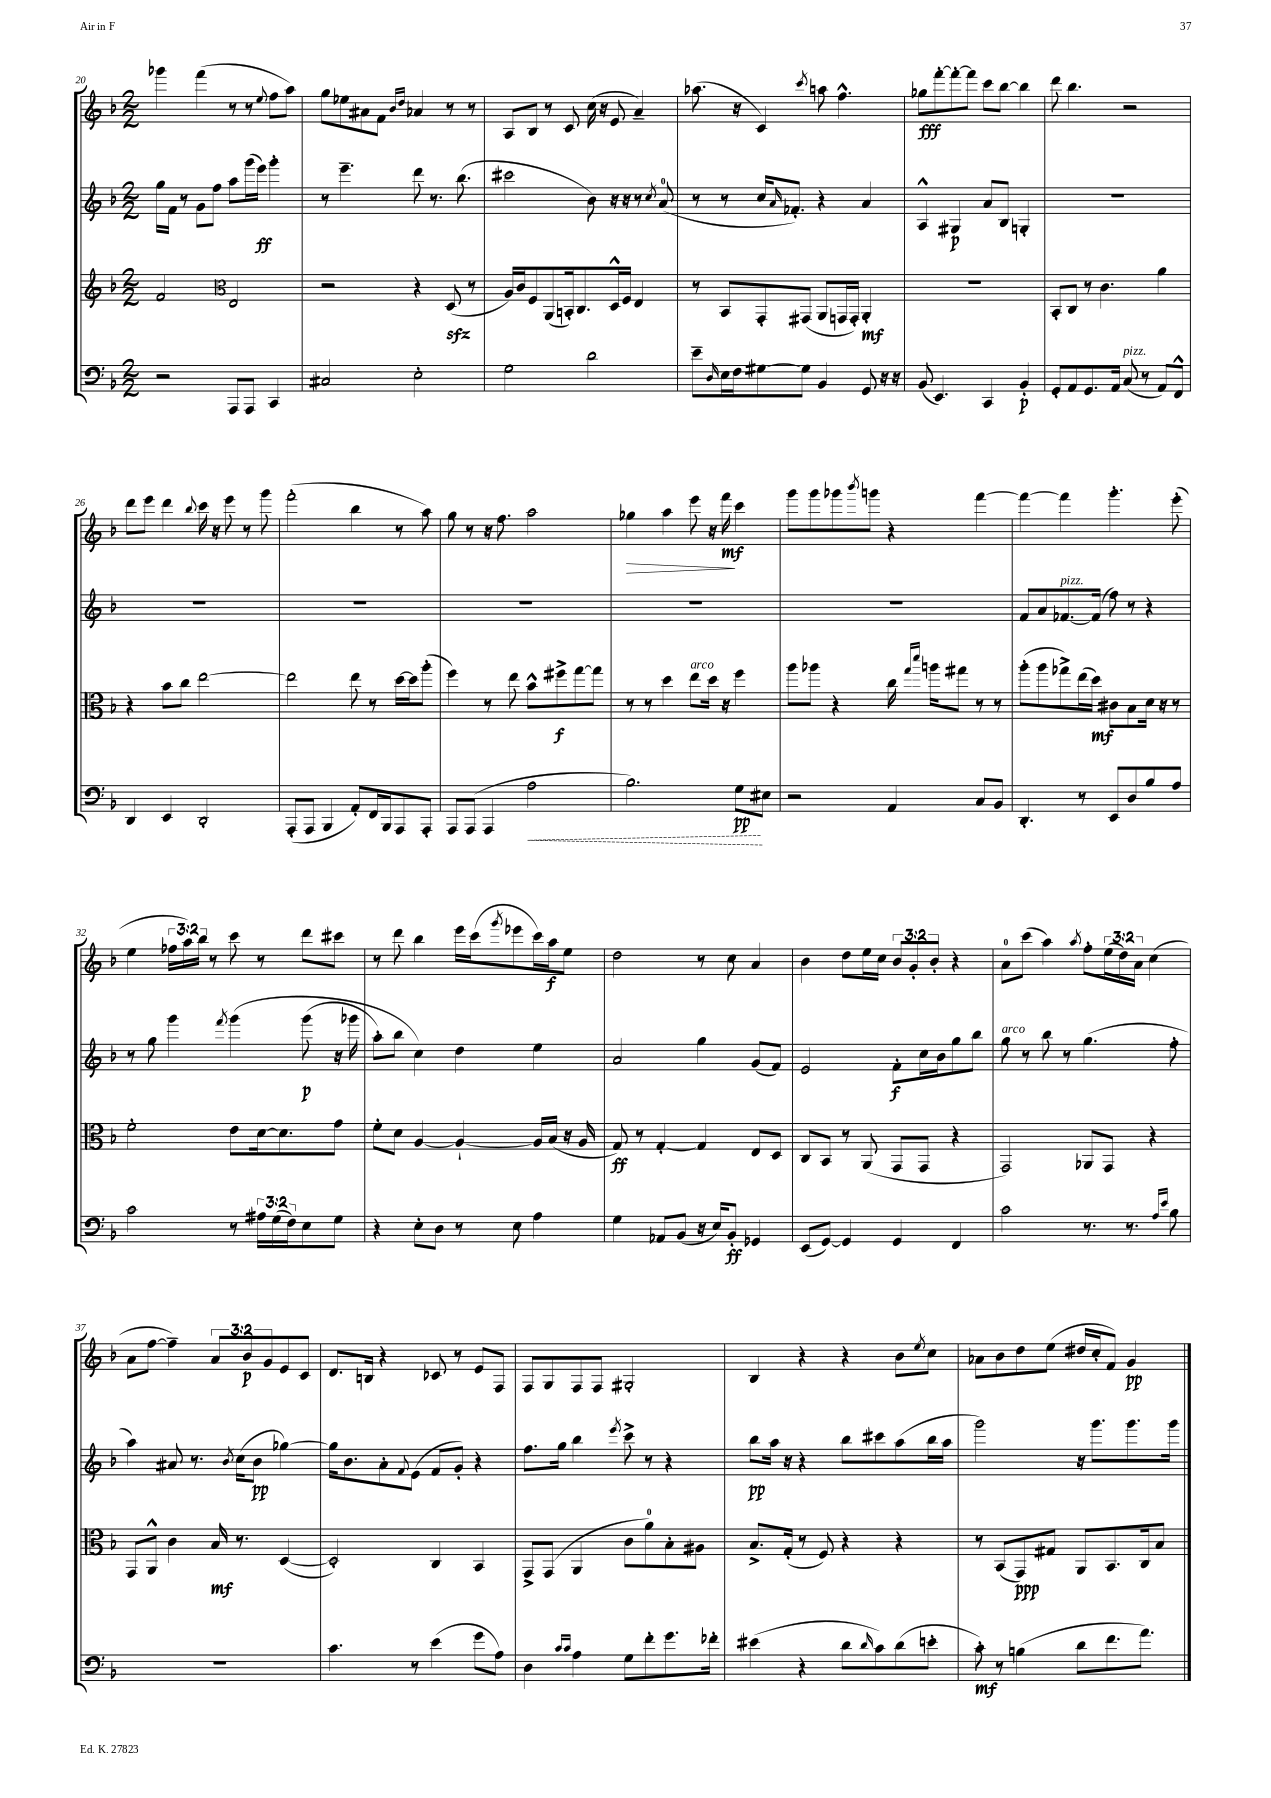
<<
\new StaffGroup <<
\new Staff = "s0" {
    \clef treble \key f \major \numericTimeSignature \time 2/2 \override Staff.TupletNumber.text = #tuplet-number::calc-fraction-text
    ges'''4 f'''4( r8 r8 \appoggiatura { e''8 } f''8 a''8) |
    g''8 ees''8 ais'8 f'8 \grace { bes'16 d''16 } aes'4 r8 r8 |
    a8 bes8 r8 c'8 c''16( r16 e'8 a'4--) |
    aes''8.( r16 c'4) \acciaccatura { c'''8 } a''8 f''4.-^ |
    ges''8\fff f'''8~-. f'''8~-. f'''8 c'''8 bes''8~ bes''4 |
    d'''8 bes''4. r2 |
    d'''8 e'''8 d'''4 \appoggiatura { bes''8 } c'''16 r16 e'''8 r8 g'''8 |
    f'''2-.( bes''4 r8 a''8) |
    g''8 r8 r16 f''8. a''2 |
    ges''4\> a''4 e'''8 r16 f'''16\mf\! c'''4 |
    g'''8 g'''8 ges'''8 \acciaccatura { bes'''8 } g'''8 r4 f'''4~ |
    f'''4~ f'''4 g'''4.-. e'''8-.( |
    e''4 \tuplet 3/2 { fes''16 a''16) bes''16 } r8 c'''8 r8 d'''8 cis'''8 |
    r8 d'''8 bes''4 e'''16 c'''16( \acciaccatura { g'''8 } ees'''8 c'''16) a''16\f e''8 |
    d''2 r8 c''8 a'4 |
    bes'4 d''8 e''16 c''16 \tuplet 3/2 { bes'8 g'8-. bes'8-. } r4 |
    a'8-0 c'''8( a''4) \acciaccatura { a''8 } f''8-. \tuplet 3/2 { e''16( d''16) a'16 } c''4( |
    a'8 f''8~ f''4--) \tuplet 3/2 { a'8 bes'8\p g'8 } e'8 c'8 |
    d'8. b16 r4 ces'8 r8 e'8 f8 |
    f8 g8 f8 f8 gis2-. |
    bes4 r4 r4 bes'8 \acciaccatura { e''8 } c''8 |
    aes'8 bes'8 d''8 e''8( dis''16 c''16-. f'8) g'4\pp \bar "|." |
}
\new Staff = "s1" {
    \clef treble \key f \major \numericTimeSignature \time 2/2
    g''16 f'16 r8 g'8 f''8 a''8 g'''16( e'''16\ff) g'''4-. |
    r8 e'''4.-- d'''8 r8. bes''8.( |
    cis'''2 bes'8) r16 r16 r8 \acciaccatura { c''8 } a'8-0( |
    r8 r8 c''16 \grace { a'16 } fes'8.-.) r4 a'4 |
    a4-^ gis4\p a'8 bes8 g4-. |
    R1 |
    R1 |
    R1 |
    R1 |
    R1 |
    R1 |
    f'8 a'8 fes'8.~^\markup { \italic "pizz." } fes'16( f''8) r8 r4 |
    r8 g''8 g'''4 \acciaccatura { f'''8 } g'''4\( g'''8\p( r16 ges'''16 |
    a''8-.) bes''8 c''4\) d''4 e''4 |
    a'2 g''4 g'8( f'8) |
    e'2 f'8-.\f c''16 bes'16 g''8 bes''8 |
    g''8^\markup { \italic "arco" } r8 bes''8 r8 g''4.( f''8-. |
    a''4) ais'8 r8. \acciaccatura { bes'8 } c''16( bes'8\pp ges''4~) |
    ges''16 bes'8. a'8-. \appoggiatura { f'8 } e'8( f'8 g'8-.) r4 |
    f''8. g''16 bes''4 \acciaccatura { e'''8 } c'''8-> r8 r4 |
    bes''8\pp a''16 r16 r4 bes''8 cis'''8 a''8( bes''16 a''16 |
    g'''2) r16 g'''8. g'''8. g'''16 \bar "|." |
}
\new Staff = "s2" {
    \clef treble \key f \major \numericTimeSignature \time 2/2
    f'2 \clef alto e2 |
    r2 r4 d8\sfz( r8 |
    a16) c'16 f8 a,8( b,16-.) c8. d16-^ f16 e4 |
    r8 bes,8 g,8-. gis,8( a,8 g,16 g,16-.) a,4-.\mf |
    R1 |
    bes,8-. c8 r8 c'4. a'4 |
    r4 bes'8 c''8 e''2~ |
    e''2 e''8 r8 d''16~ d''16 a''8-.( |
    f''4) r8 e''8 bes'8-^ fis''8->\f g''8~ g''8 |
    r8 r8 d''4 e''8^\markup { \italic "arco" } d''16 r16 f''4 |
    a''8 aes''8 r4 c''16 \grace { g''16 d'''16 } a''16 gis''8 r8 r8 |
    a''8-.( a''8 ges''8->) e''16( d''16\mf) cis'8 bes8 d'16 r16 r8 |
    f'2-. e'8 d'16~ d'8. g'8 |
    f'8-. d'8 a4~ a4~-! a16 bes16( r16 a16 |
    g8\ff) r8 g4~-. g4 e8 d8 |
    c8 bes,8 r8 a,8( g,8 g,8 r4 |
    g,2) aes,8 g,8 r4 |
    g,8 a,8-^ c'4 bes16\mf r8. d4~( |
    d2-.) c4 bes,4 |
    g,8-> g,8( a,4 c'8 a'8-0) bes8-. ais8 |
    bes8.-> g16-.( r8 f8) r4 r4 |
    r8 bes,8( g,8\ppp) gis8 a,8 bes,8. c16 bes8 \bar "|." |
}
\new Staff = "s3" {
    \clef bass \key f \major \numericTimeSignature \time 2/2 \override Staff.TupletNumber.text = #tuplet-number::calc-fraction-text
    r2 a,,8 a,,8 c,4 |
    cis2 e2-. |
    g2 d'2 |
    e'8-- \grace { d16 } e16 f16 gis8~ gis8 bes,4 g,8 r16 r16 |
    bes,8( e,4.) c,4 bes,4-.\p |
    g,8-. a,8 g,8. a,16 c8^\markup { \italic "pizz." }( r8 a,8) f,8-^ |
    d,4 e,4 d,2-. |
    a,,8-.( a,,8 bes,,4 a,8-.) f,16 bes,,16 a,,8 a,,8-. |
    a,,8 a,,8( a,,4 \once \override Hairpin.style = #'dashed-line a2\< |
    bes2.) g8\pp\! eis8 |
    r2 a,4 c8 bes,8 |
    d,4.-. r8 e,8 d8 bes8 a8 |
    c'2 r8 \tuplet 3/2 { ais16 g16( f16) } e8 g8 |
    r4 e8-. d8 r8 e8 a4 |
    g4 aes,8 bes,8( r16 e16) bes,8-.\ff ges,4 |
    e,8( g,8~) g,4 g,4 f,4 |
    c'2 r8. r8. \grace { a16 e'16 } bes8 |
    R1 |
    c'4. r8 e'4( g'8 a8) |
    d4 \grace { c'16 c'16 } a4 g8 f'8-. g'8. fes'16-. |
    eis'4( r4 d'8 \grace { d'16 } c'8) d'8( e'8-. |
    c'8-.\mf) r8 b4( d'8 f'8. a'8.) \bar "|." |
}
>>
>>
\layout { \context { \Score currentBarNumber = #20 } }
